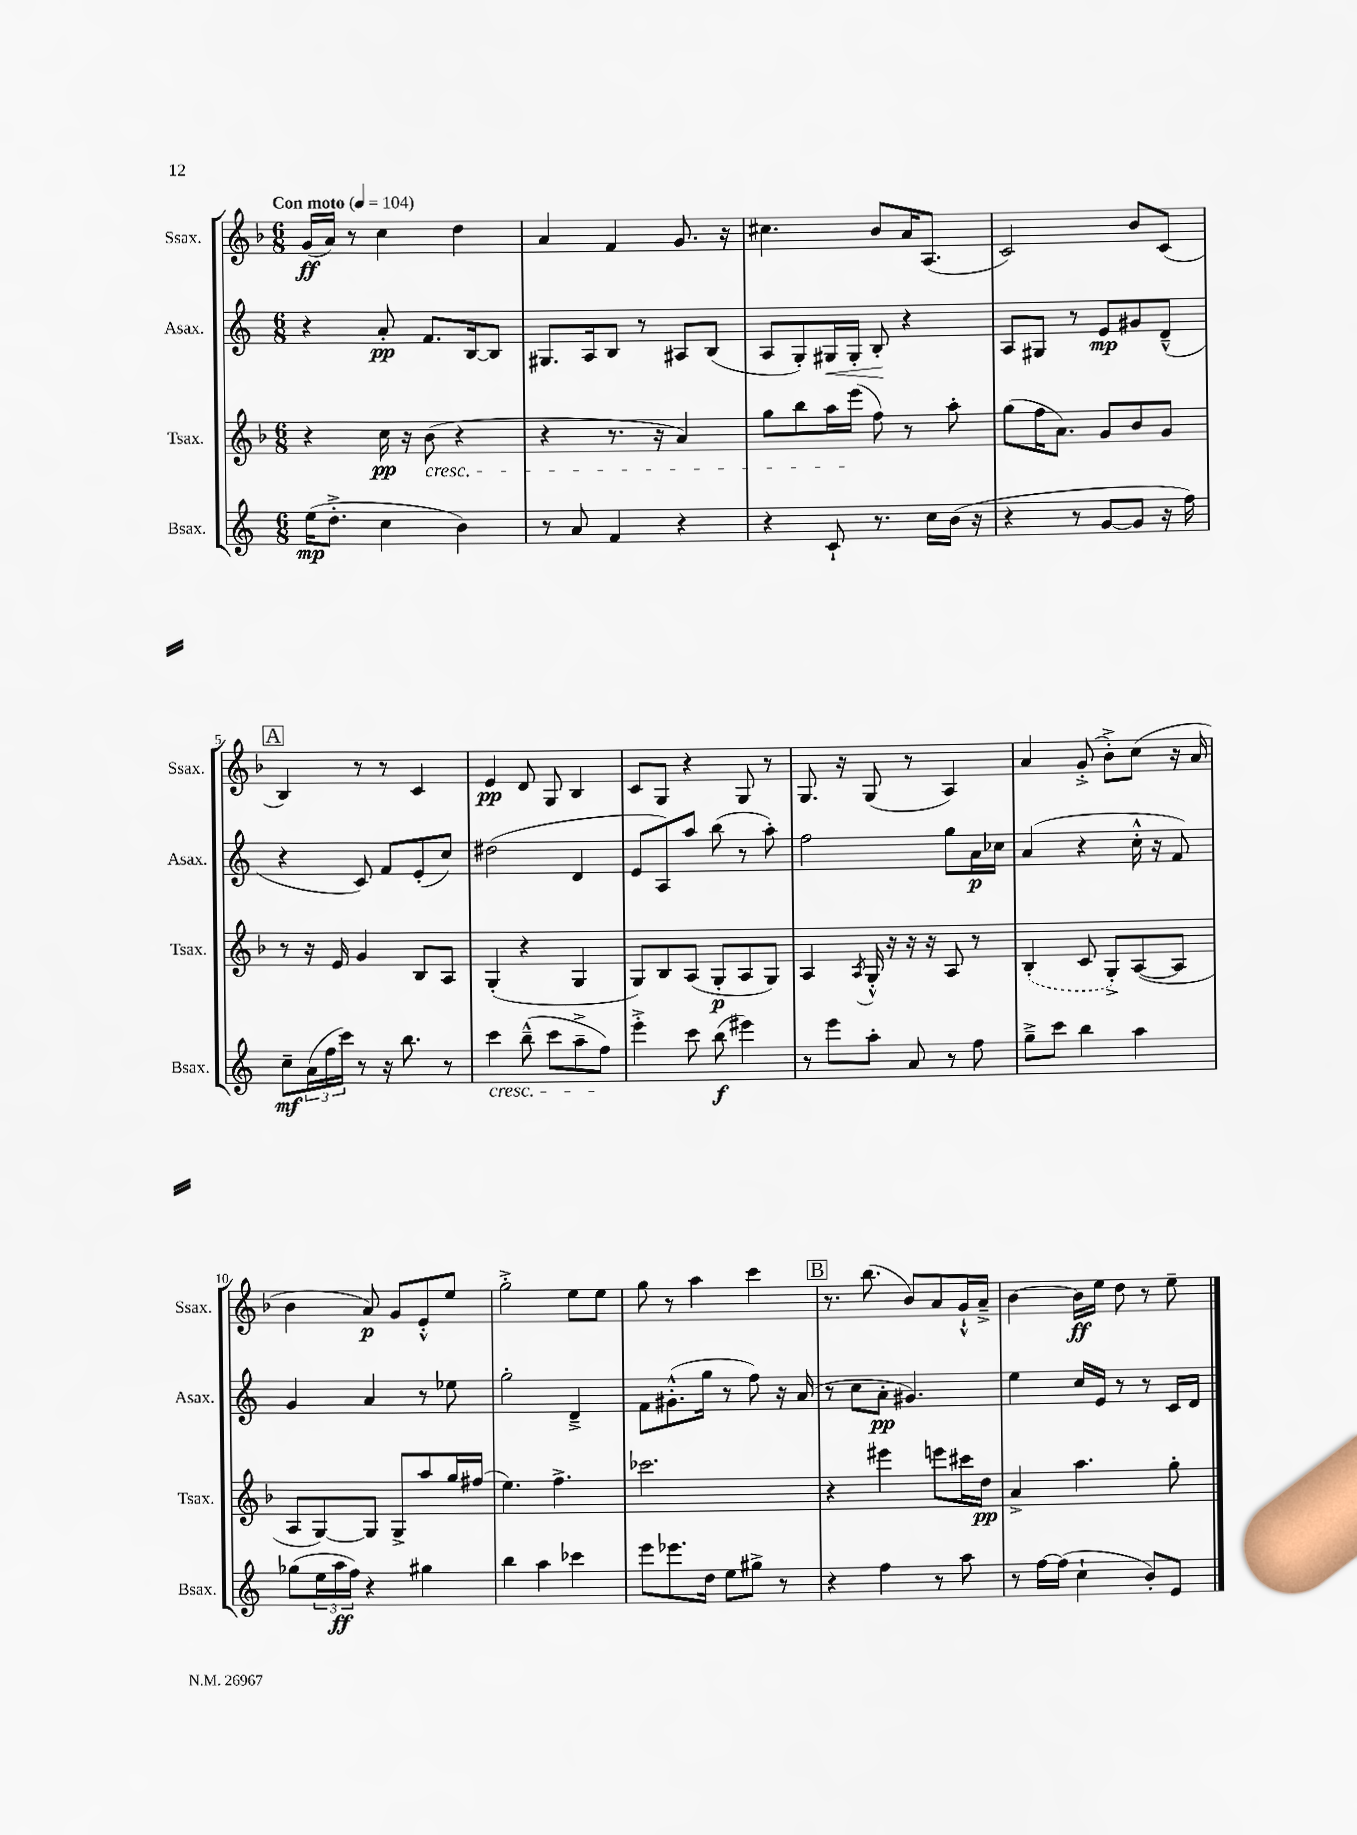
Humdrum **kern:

**kern	**kern	**kern	**kern
*staff4	*staff3	*staff2	*staff1
*clefG2	*clefG2	*clefG2	*clefG2
*k[]	*k[b-]	*k[]	*k[b-]
*M6/8	*M6/8	*M6/8	*M6/8
*MM104	*MM104	*MM104	*MM104
(16ee\LK	4r	4r	(16g/LL
8.dd'^\J	.	.	16a/JJ)
.	.	.	8r
4cc\	16cc\	8a'/	4cc\
.	16r	.	.
.	(8b-\	8.f/L	.
4b\)	4r	.	4dd\
.	.	[16B/k	.
.	.	8B/]J	.
=	=	=	=
8r	4r	8.G#/L	4a/
8a/	.	.	.
.	.	16A/k	.
4f/	8.r	8B/J	4f/
.	.	8r	.
.	16r	.	.
4r	4a/)	8A#/L	8.g/
.	.	(8B/J	.
.	.	.	16r
=	=	=	=
4r	8gg\L	8A/L	4.cc#\
.	8bb-\	8G'/)	.
8c`/	16aa\L	16G#/L	.
.	(16eee\JJ	16G#'/JJ	.
8.r	8ff\)	8B'/	8b-/L
.	8r	4r	16a/K
16cc\LL	.	.	(8.A/J
(16b\JJ	8aa'\	.	.
16r	.	.	.
=	=	=	=
4r	(8gg\L	8A/L	2c/)
.	16ff\K	8G#/J	.
.	8.a\J)	.	.
8r	.	8r	.
[8g/L	8g/L	8e/L	.
8g/]J	8b-/	8g#/	8b-/L
16r	8g/J	(8d~^^/J	(8c/J
16ff\)	.	.	.
=	=	=	=
8cc~\L	8r	4r	4B-/)
(24a\L	16r	.	.
24ff\	.	.	.
.	16e/	.	.
24ccc\JJ)	.	.	.
8r	4g/	8c/)	8r
16r	.	8f/L	8r
8.bb\	.	.	.
.	8B-/L	(8e'/	4c/
8r	8A/J	8cc/J)	.
=	=	=	=
4ccc\	(4G'/	(2dd#\	4e/
(8bb~^^\	4r	.	8d/
8ccc\L	.	.	8G/
8aa~^\	4G/	4d/	4B-/
8ff\J)	.	.	.
=	=	=	=
4eee'^\	8G/L)	8e/L	8c/L
.	8B-/	8A/)	8G/J
8ccc\	(8A/J	8aa/J	4r
(8bb\	8G'/L	(8bb\	.
4eee#\)	8A/	8r	8G/
.	8G/J)	8aa'\)	8r
=	=	=	=
8r	4A/	2ff\	8.G/
8eee\L	.	.	.
.	.	.	16r
.	8qA/	.	.
8aa'\J	16G'^^/	.	(8G/
.	16r	.	.
8a/	16r	.	8r
.	16r	.	.
8r	8A/	8gg\L	4A/)
8ff\	8r	16a\L	.
.	.	16cc-\JJ	.
=	=	=	=
8gg~^\L	(4B-'/	(4a/	4a/
8ccc\J	.	.	.
4bb\	8c/	4r	(8g'^/
.	8G'^/L)	.	8b-'^\L)
4aa\	([8A/	16cc'^^\	(8cc\J
.	.	16r	.
.	8A/]J	8f/)	16r
.	.	.	16a/
=	=	=	=
(8gg-\L	8A/L	4g/	4b-\
24ee\L	[8G/)	.	.
24aa\	.	.	.
24ff\JJ)	.	.	.
4r	8G/]J	4a/	8a/)
.	8G^/L	.	8g/L
4gg#\	8aa/	8r	8e'^^/
.	16gg/L	8ee-\	8ee/J
.	(16ff#/JJ	.	.
=	=	=	=
4bb\	4.ee\)	2gg'\	2gg'^\
4aa\	.	.	.
.	4.ff^\	.	.
4ccc-\	.	4d~^/	8ee\L
.	.	.	8ee\J
=	=	=	=
8eee\L	2.ccc-\	8f\L	8gg\
8.eee-\	.	(8.g#'^^\	8r
.	.	.	4aa\
16dd\Jk	.	16gg\Jk	.
8ee\L	.	8r	.
8gg#^\J	.	8ff\)	4ccc\
8r	.	16r	.
.	.	(16a/	.
=	=	=	=
4r	4r	8r	8.r
.	.	8cc\L	.
.	.	.	(8.bb-\
4ff\	4eee#\	8a'\J	.
.	.	4.g#/)	8b-/L)
8r	8eee\L	.	8a/
8aa\	16ccc#\L	.	16g`^^/L
.	16dd\JJ	.	16a~^/JJ
=	=	=	=
8r	4a^/	4ee\	[4b-\
[16ff\LL	.	.	.
(16ff\]JJ	.	.	.
4cc`\	4.aa\	16cc/LL	16b-\]LL
.	.	16e/JJ	16ee\JJ
.	.	8r	8dd\
8b'/L)	.	8r	8r
8e/J	8gg'\	16c/LL	8ee~\
.	.	16d/JJ	.
==	==	==	==
*-	*-	*-	*-
